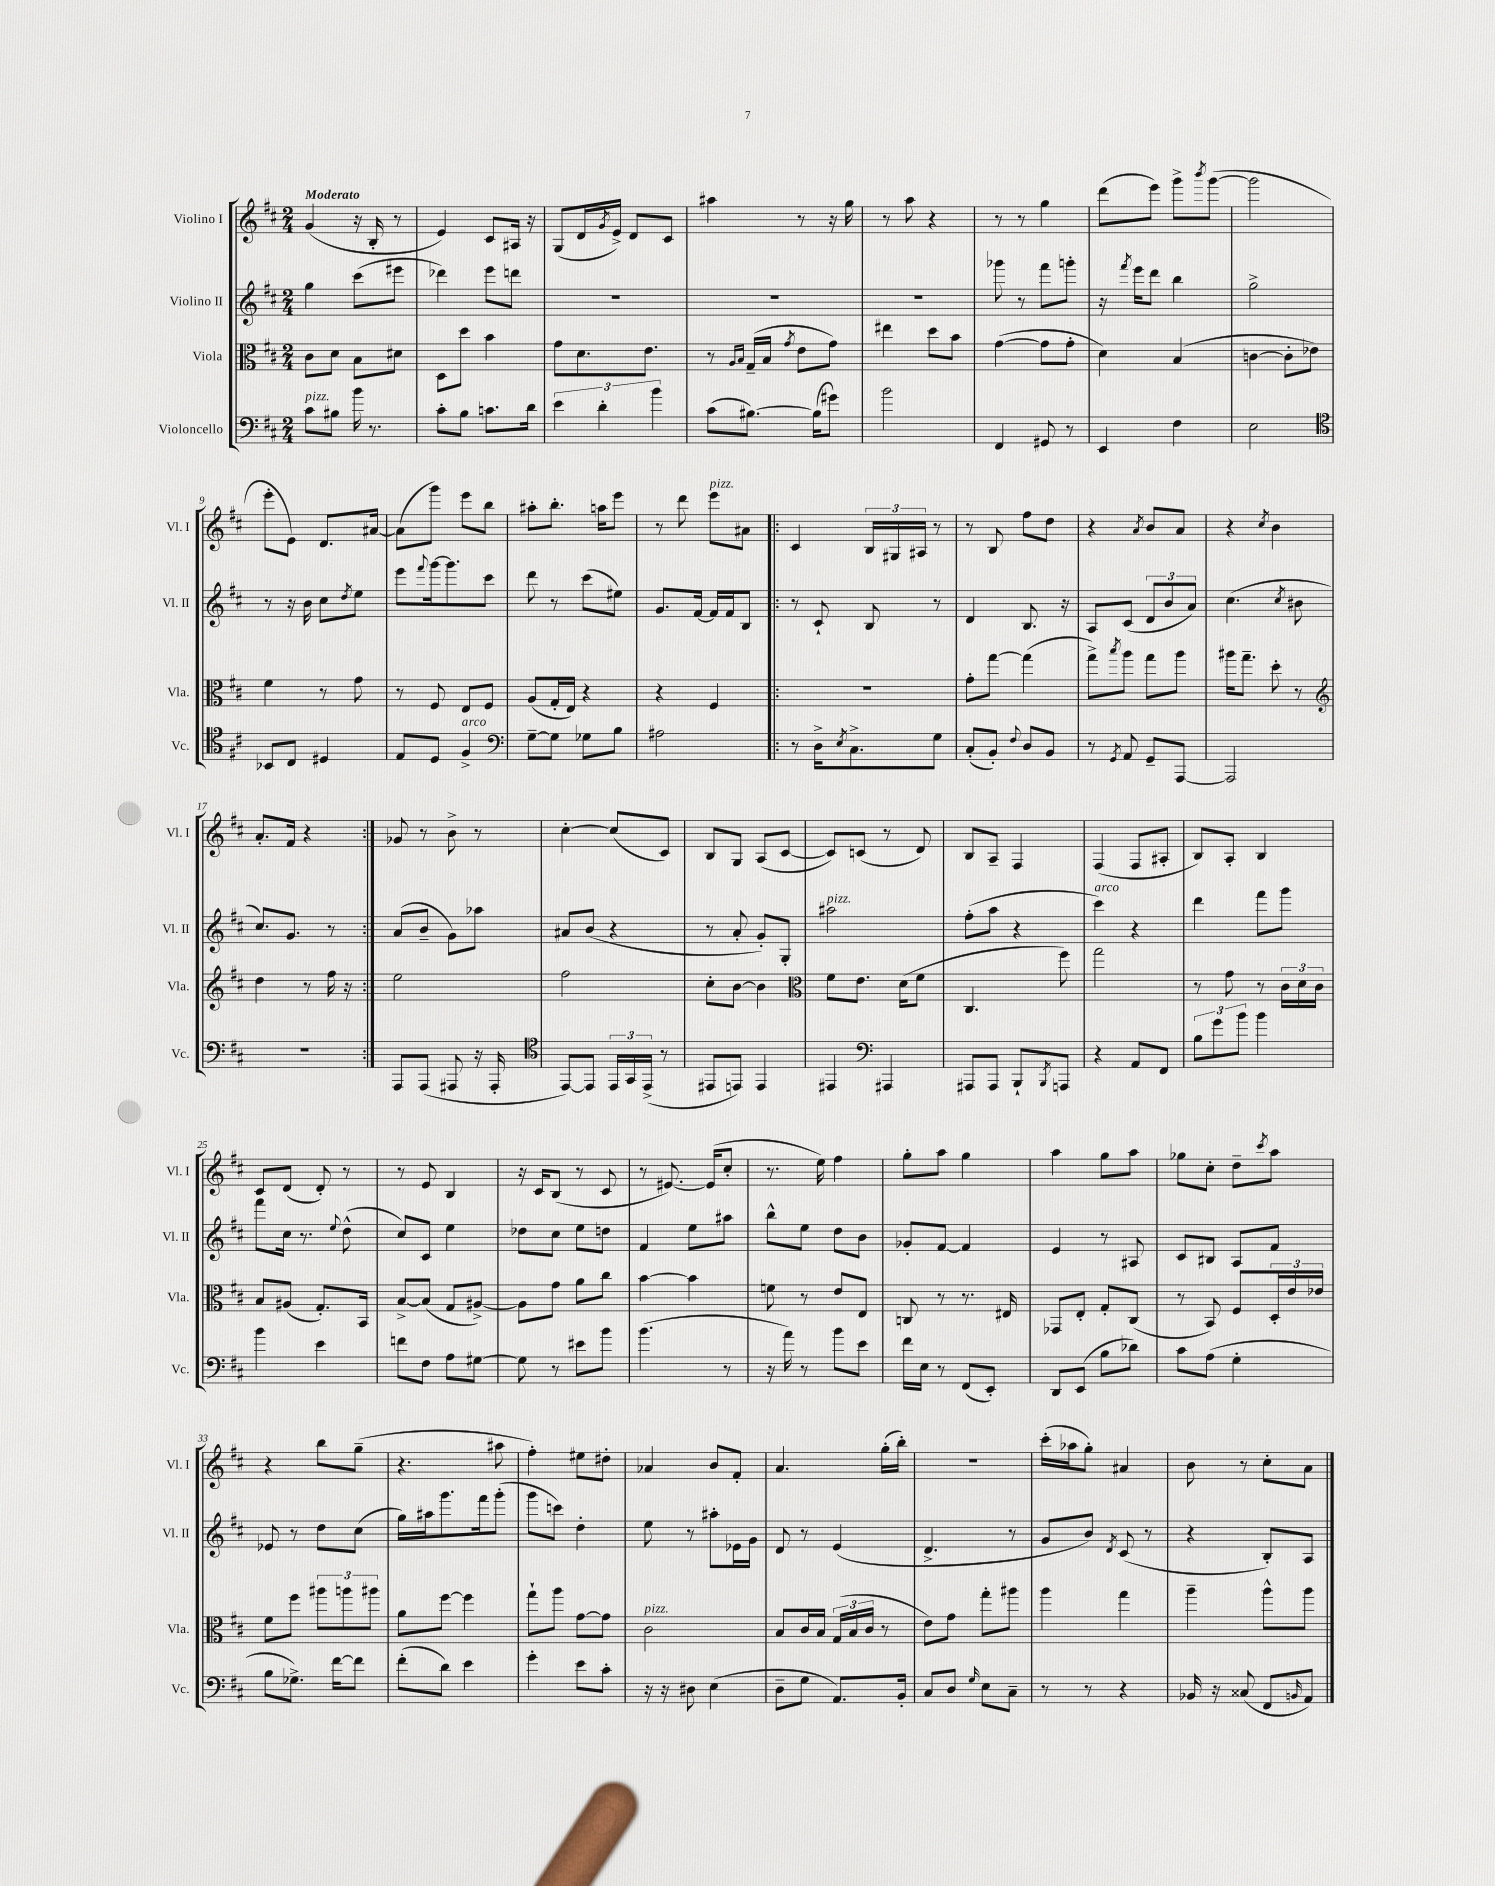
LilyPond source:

<<
\new StaffGroup <<
\new Staff = "s0" \with { instrumentName = "Violino I" shortInstrumentName = "Vl. I" } {
    \clef treble \key d \major \numericTimeSignature \time 2/4 \tempo "Moderato"
    g'4( r16 b16-. r8 |
    e'4) cis'8 ais16 r16 |
    g8( d'16 \acciaccatura { g'8 } e'16->) d'8 cis'8 |
    ais''4 r8 r16 g''16 |
    r8 a''8 r4 |
    r8 r8 g''4 |
    d'''8( e'''8) g'''8-> \acciaccatura { b'''8 } g'''8~( |
    g'''2 |
    e'''8-. e'8) d'8. ais'16~ |
    ais'8( g'''8) e'''8 b''8 |
    ais''8-. b''8.-. a''16 e'''8 |
    r8 d'''8 e'''8^\markup { \italic "pizz." } ais'8 |
    \repeat volta 2 { cis'4 \tuplet 3/2 { b16 gis16 ais16 } r8 |
    r8 b8 fis''8 d''8 |
    r4 \acciaccatura { a'8 } b'8 a'8 |
    r4 \acciaccatura { cis''8 } b'4 |
    a'8.-. fis'16 r4 | }
    ges'8 r8 b'8-> r8 |
    cis''4~-. cis''8( cis'8) |
    b8 g8 a8( cis'8~ |
    cis'8) c'8( r8 d'8) |
    b8 a8-- fis4 |
    fis4( fis8 ais8-. |
    b8) a8-. b4 |
    cis'8 d'8( d'8-.) r8 |
    r8 e'8 b4 |
    r16 cis'16 b8( r8 cis'8 |
    r8 eis'8.~) eis'16( cis''8-. |
    r8. e''16) fis''4 |
    g''8-. a''8 g''4 |
    a''4 g''8 a''8 |
    ges''8 cis''8-. d''8-- \acciaccatura { cis'''8 } a''8 |
    r4 b''8 g''8--( |
    r4. ais''8 |
    fis''4-.) eis''8 dis''8-. |
    aes'4 b'8 fis'8-. |
    a'4. g''16-.( b''16-.) |
    r2 |
    cis'''16-.( aes''16 g''8-.) ais'4 |
    b'8 r8 cis''8-. a'8 \bar "|." |
}
\new Staff = "s1" \with { instrumentName = "Violino II" shortInstrumentName = "Vl. II" } {
    \clef treble \key d \major \numericTimeSignature \time 2/4
    g''4 cis'''8( eis'''8 |
    des'''4) e'''8 d'''8 |
    R2 |
    R2 |
    R2 |
    ges'''8 r8 fis'''8 g'''8-. |
    r16 \acciaccatura { fis'''8 } e'''16 d'''8 b''4 |
    g''2-> |
    r8 r16 b'16 cis''8 \acciaccatura { d''8 } e''8 |
    e'''8 \appoggiatura { fis'''8 } g'''16~ g'''8. cis'''8 |
    d'''8 r8 cis'''8( eis''8) |
    g'8. fis'16~ fis'16 fis'16 b8 |
    \repeat volta 2 { r8 cis'8-! b8 r8 |
    d'4 b8. r16 |
    a8 cis'8( \tuplet 3/2 { d'8 b'8 a'8) } |
    cis''4.( \acciaccatura { cis''8 } bis'8 |
    cis''8.) g'8. r8 | }
    a'8( b'8-- g'8) aes''8 |
    ais'8 b'8( r4 |
    r8 a'8-. g'8-.) g8-. |
    ais''2^\markup { \italic "pizz." } |
    fis''8-.( a''8 r4 |
    cis'''4^\markup { \italic "arco" }) r4 |
    d'''4 fis'''8 g'''8 |
    fis'''8 cis''16 r8. \appoggiatura { e''8 } d''8-^( |
    cis''8) cis'8 e''4 |
    des''8 cis''8 e''8 d''8 |
    fis'4 e''8 ais''8 |
    b''8-^ e''8 d''8 b'8 |
    ges'8-. fis'8~ fis'4 |
    e'4 r8 ais8 |
    cis'8 bis8 a8 fis'8 |
    ees'8 r8 d''8 cis''8( |
    g''16) ais''16 g'''8. fis'''16 g'''8-.( |
    g'''8 c'''8) d''4-. |
    e''8 r8 ais''8-. ees'16 g'16 |
    d'8 r8 e'4( |
    d'4.-> r8 |
    g'8 b'8) \acciaccatura { d'8 } cis'8( r8 |
    r4 b8-.) a8 \bar "|." |
}
\new Staff = "s2" \with { instrumentName = "Viola" shortInstrumentName = "Vla." } {
    \clef alto \key d \major \numericTimeSignature \time 2/4
    cis'8 d'8 b8 dis'8 |
    d8 d''8 b'4 |
    g'8 d'8. e'8. |
    r8 \grace { a16 b16 } g16--( b16 \acciaccatura { g'8 } e'8 g'8) |
    eis''4 d''8 b'8 |
    g'4~( g'8 g'8-. |
    d'4) b4( |
    c'4~ c'8-. ees'8) |
    fis'4 r8 g'8 |
    r8 fis8 e8 fis8 |
    a8( g16-. e16) r4 |
    r4 fis4 |
    \repeat volta 2 { R2 |
    g'8-. g''8~ g''4( |
    g''8->) \acciaccatura { b''8 } a''8 g''8 a''8 |
    ais''16 g''8.-- d''8-. r8 |
    \clef treble d''4 r8 fis''16 r16 | }
    e''2 |
    fis''2 |
    cis''8-. b'8~ b'4 |
    \clef alto fis'8 e'8. d'16( fis'8 |
    cis4. fis''8) |
    g''2 |
    r8 g'8 r8 \tuplet 3/2 { cis'16 d'16 cis'16 } |
    b8 ais8( g8.-.) b,16 |
    b8~-> b8( g8 ais8~->) |
    ais8 g'8 a'8 cis''8 |
    b'4~ b'4 |
    f'8 r8 e'8 e8 |
    c8 r8 r8. eis16 |
    ges,8 e8-. g8-. cis8( |
    r8 b,8) fis8 \tuplet 3/2 { d16-. e'16 ees'16 } |
    fis'8 fis''8 \tuplet 3/2 { ais''8 a''8 ais''8 } |
    a'8 fis''8~ fis''4 |
    g''8-! a''8 g'8~ g'8 |
    cis'2^\markup { \italic "pizz." } |
    b8 cis'16 b16 \tuplet 3/2 { g16( b16 cis'16 } r8 |
    e'8) g'8 g''8-. ais''8 |
    a''4 g''4 |
    a''4-- a''8-^ a''8 \bar "|." |
}
\new Staff = "s3" \with { instrumentName = "Violoncello" shortInstrumentName = "Vc." } {
    \clef bass \key d \major \numericTimeSignature \time 2/4
    cis'8^\markup { \italic "pizz." } bis8 b'16 r8. |
    cis'8-. b8 c'8. d'16 |
    \tuplet 3/2 { e'4 d'4-. b'4 } |
    cis'8( bis8.~) bis16( gis'8) |
    b'2 |
    fis,4 gis,8 r8 |
    e,4 fis4 |
    e2 |
    \clef tenor bes,8 cis8 dis4 |
    e8 d8 fis4->^\markup { \italic "arco" } |
    \clef bass g8~-- g8 ges8 b8 |
    ais2 |
    \repeat volta 2 { r8 d16-> \acciaccatura { e8 } cis8.-> g8 |
    cis8-.( b,8-.) \appoggiatura { fis8 } d8 b,8 |
    r8 \acciaccatura { g,8 } a,8 g,8-- a,,8~ |
    a,,2 |
    r2 | }
    a,,8 a,,8( ais,,8 r16 ais,,16-. |
    \clef tenor e,8~) e,8 \tuplet 3/2 { e,16 g,16 e,16->( } r8 |
    eis,8 e,8) e,4 |
    eis,4 \clef bass ais,,4 |
    ais,,8 ais,,8 b,,8-! \acciaccatura { b,,8 } a,,8 |
    r4 a,8 fis,8 |
    \tuplet 3/2 { b8 g'8 b'8 } b'4 |
    b'4 e'4 |
    f'8 fis8 a8 gis8~ |
    gis8 r8 eis'8 b'8 |
    b'4.( r8 |
    r16 a'16) r8 b'8 e'8 |
    fis'16 e16 r8 fis,8( e,8-.) |
    d,8 e,8( b8 des'8) |
    cis'8 a8( g4-. |
    b8 ges8.->) fis'16~ fis'8 |
    fis'8-.( d'8) e'4 |
    g'4-. e'8 cis'8-. |
    r16 r16 dis8 e4( |
    d8-- g8 a,8.) b,16-. |
    cis8 d8 \grace { g16 } e8 cis8-- |
    r8 r8 r4 |
    bes,16 r16 cisis8( fis,8 \grace { b,16 } a,8) \bar "|." |
}
>>
>>
